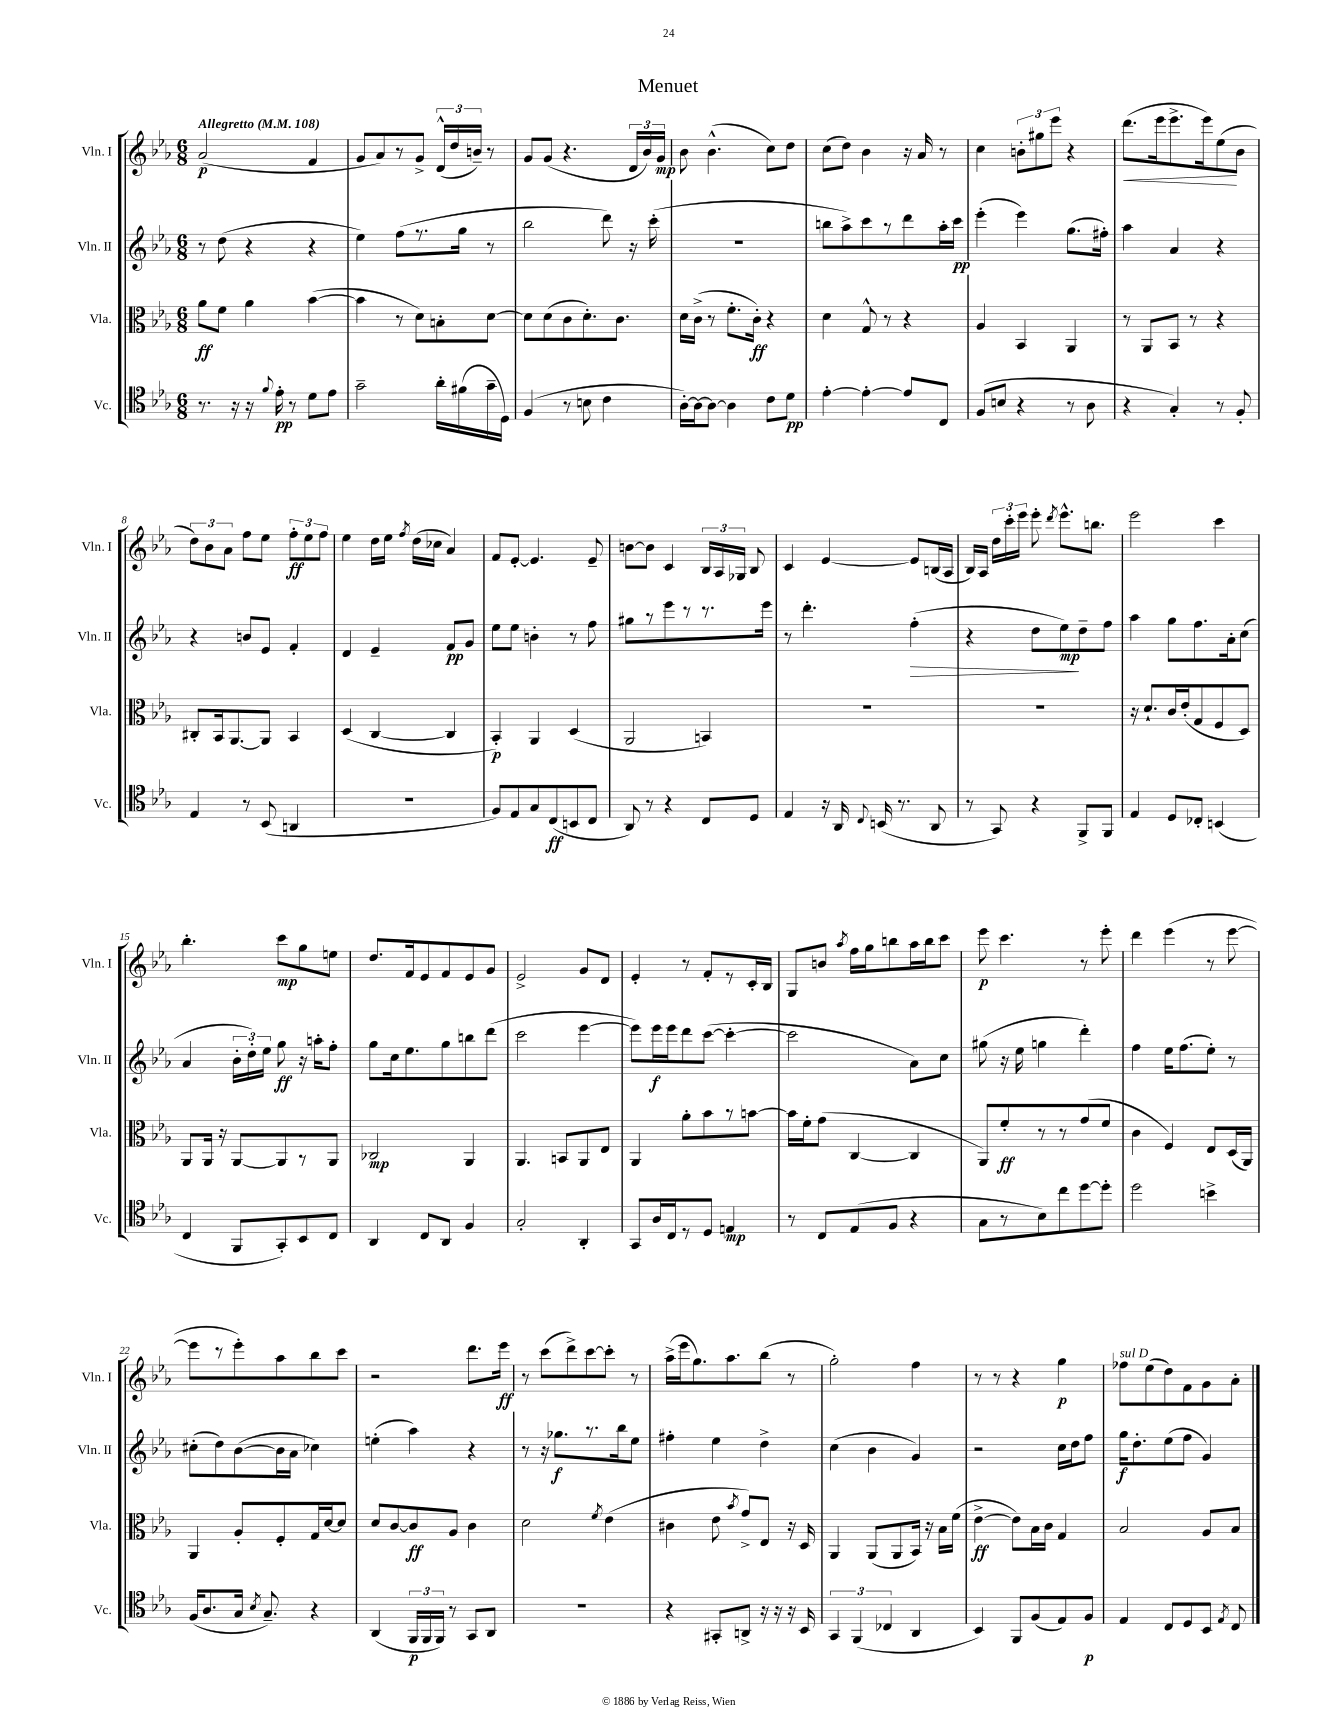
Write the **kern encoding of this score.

**kern	**kern	**kern	**kern
*staff4	*staff3	*staff2	*staff1
*clefC4	*clefC3	*clefG2	*clefG2
*k[b-e-a-]	*k[b-e-a-]	*k[b-e-a-]	*k[b-e-a-]
*M6/8	*M6/8	*M6/8	*M6/8
*MM108	*MM108	*MM108	*MM108
8.r	8a-	8r	(2a-
.	8f	(8dd	.
16r	.	.	.
16r	4a-	4r	.
8qqf	.	.	.
16e-'	.	.	.
8r	.	.	.
8d	([4b-	4r	4f
8e-	.	.	.
=	=	=	=
2g~	4b-]	4ee-)	8g
.	.	.	8a-)
.	8r	(8ff	8r
.	8d)	8.r	8g^
16a-'	8B'	.	(24d^^
.	.	.	24dd
(16f#	.	16gg	.
.	.	.	24b~)
16g~	[8d	8r	8r
16D)	.	.	.
=	=	=	=
(4F	8d]	2bb-	8g
.	(8d	.	(8g
8r	8c	.	4.r
8B	8.d')	.	.
4c	.	8ddd)	.
.	8.c	.	.
.	.	16r	24d
.	.	.	24b-)
.	.	(16ccc'	.
.	.	.	24g
=	=	=	=
[16A-')	16d	2.r	8b-
16A-_	(16c^	.	.
8A-_	8r	.	(4.b-^^
4A-]	8.f'	.	.
.	16c')	.	.
8c	4r	.	8cc)
8d	.	.	8dd
=	=	=	=
[4e-'	4d	8bb	(8cc
.	.	8aa-^)	8dd)
4e-'_	8G^^	8ccc	4b-
.	8r	8r	.
8e-]	4r	8ddd	16r
.	.	.	16a-
8C	.	16aa-'	8r
.	.	16ccc	.
=	=	=	=
(8F	4A-	(4eee-'	4cc
8B	.	.	.
4r	4BB-	4eee-)	12b'
.	.	.	12gg#
.	.	.	12eee-
8r	4AA-	(8.gg	4r
8A-	.	.	.
.	.	16ff#')	.
=	=	=	=
4r	8r	4aa-	(8.ddd
.	8AA-	.	.
.	.	.	16eee-
4G')	8BB-	4a-	8.eee-^
.	8r	.	.
.	.	.	16eee-)
8r	4r	4r	(8ee-
8F'	.	.	8b-
=	=	=	=
4E-	8C#'	4r	12dd)
.	.	.	12b-
.	16BB-	.	.
.	.	.	12a-
.	[8.AA-	.	.
8r	.	8b	8ff
(8BB-	8AA-]	8e-	8ee-
4AA	4BB-	4f'	12ff'
.	.	.	12ee-
.	.	.	12ff
=	=	=	=
2.r	(4D	4d	4ee-
.	[4C	4e-~	16dd
.	.	.	16ee-
.	.	.	8qff
.	.	.	(16dd
.	.	.	16cc-
.	4C]	8f	4a-)
.	.	8g	.
=	=	=	=
8F)	4BB-')	8ee-	8f
8E-	.	8ee-	[8e-'
8G	4AA-	4b'	4.e-]
(8C	.	.	.
8BB	(4D	8r	.
8C	.	8ff	8e-~
=	=	=	=
8AA-)	2AA-	8gg#	[8b
8r	.	8r	8b]
4r	.	8eee-	4c
.	.	8r	.
8C	4BB)	8.r	24B-
.	.	.	24A-
.	.	.	24G-
8D	.	.	8B-
.	.	16eee-	.
=	=	=	=
4E-	2.r	8r	4c
.	.	4.ddd'	.
16r	.	.	[4e-
16AA-	.	.	.
8qqC	.	.	.
(16BB	.	.	.
8.r	.	.	.
.	.	(4ff'	8e-]
8AA-	.	.	(16B
.	.	.	16A-
=	=	=	=
8r	2.r	4r	16B-)
.	.	.	16A-
8GG)	.	.	24dd
.	.	.	24ccc'
.	.	.	24eee-
4r	.	8dd	8eee-'
.	.	.	8qddd
.	.	8ee-)	8.eee-^^
8FF^	.	8dd~	.
.	.	.	8.bb
8FF	.	8ff	.
=	=	=	=
4E-	16r	4aa-	2eee-
.	8.d`	.	.
8D	16c	8gg	.
.	(16e-'	.	.
8C-'	8G	8.ff	.
(4BB	8F	.	4ccc
.	.	16a-'	.
.	8D)	(8cc	.
=	=	=	=
4C	8AA-	4a-	4.bb-'
.	16AA-	.	.
.	16r	.	.
8FF	[8AA-	24b-'	.
.	.	24dd')	.
.	.	24ee-	.
8GG')	8AA-]	8gg	8ccc
8BB-	8r	16r	8gg
.	.	16aa'	.
8C	8AA-	8ff'	8ee
=	=	=	=
4AA-	2C-	8gg	8.dd
.	.	16cc	.
.	.	8.ee-	16f
8C	.	.	8e-
8AA-	.	8gg	8f
4F	4AA-	8bb	8e-
.	.	(8ddd	8g
=	=	=	=
2G'	4.AA-	2ccc	2e-^
.	8BB	.	.
4AA-'	8AA-	[4eee-	8g
.	8E-	.	8d
=	=	=	=
8GG	4AA-	8eee-])	4e-'
16A-	.	16eee-	.
16C	.	16eee-	.
8r	8a-'	8ddd	8r
8D	8b-	([8ccc	8f'
4E	8r	4ccc'_	8r
.	[8b	.	16c'
.	.	.	16B-
=	=	=	=
8r	16b]	2ccc]	8G
.	16f'	.	.
8C	(8g	.	8b
.	.	.	8qaa-
(8E-	[4C	.	16ff
.	.	.	16gg
8F	.	.	8bb
4r	4C]	8a-)	16aa-
.	.	.	16bb
.	.	8cc	8ccc
=	=	=	=
8G	8AA-)	(8gg#	8eee-
8r	8f'	16r	4.ccc
.	.	16ee-	.
8B-)	8r	4gg	.
8cc	8r	.	.
[8dd	(8g	4ddd')	8r
8dd']	8f	.	8eee-'
=	=	=	=
2dd	4c	4ff	4ddd
.	4F)	16ee-	(4eee-
.	.	(8.ff	.
4b^	8E-	8ee-')	8r
.	(16D	8r	[8eee-
.	16AA-)	.	.
=	=	=	=
(16F	4AA-	(8cc#'	8eee-]
8.A-	.	.	.
.	.	8dd)	8r
16G	8A-'	([8b-	8eee-')
8qB-	.	.	.
8.G~)	.	.	.
.	8F'	16b-]	8aa-
.	.	16a-	.
4r	16G	4cc-)	8bb-
.	[16d	.	.
.	8d]	.	8ccc
=	=	=	=
(4AA-	8d	(4ee'	2r
.	[8c	.	.
24FF	8c]	4aa-)	.
24FF	.	.	.
24FF)	.	.	.
8r	8A-	.	.
8GG	4c	4r	8.ddd
8AA-	.	.	.
.	.	.	16eee-
=	=	=	=
2.r	2d	8r	8r
.	.	16r	(8ccc
.	.	8.gg-	.
.	.	.	8ddd^)
.	.	8.r	[8ccc
.	8qf	.	.
.	(4e-	.	8ccc']
.	.	16bb-	.
.	.	8ee-	8r
=	=	=	=
4r	4c#	4ff#'	(16aa-^
.	.	.	16eee-
.	.	.	8.gg)
8GG#'	8e-	4ee-	.
.	.	.	8.aa-
.	8qb-	.	.
8AA^	8g^)	.	.
16r	8E-	4dd^	(8bb-
16r	.	.	.
16r	16r	.	8r
16BB-	16D	.	.
=	=	=	=
6GG	4AA-	(4cc	2gg')
(6FF	.	.	.
.	(8AA-	4b-	.
6C-	.	.	.
.	8AA-	.	.
4AA-	16BB-)	4g)	4ff
.	16r	.	.
.	16B-	.	.
.	(16f	.	.
=	=	=	=
4BB-)	[4e-^	2r	8r
.	.	.	8r
8FF	8e-])	.	4r
(8F	16B-	.	.
.	16c	.	.
8E-)	4G	16cc	4gg
.	.	16dd	.
8F	.	8ff	.
=	=	=	=
4E-	2B-	16gg	8ff-
.	.	8.dd'	.
.	.	.	(8ee-
8C	.	(8ee-	8dd)
8D	.	8ff	8f
8BB-	8A-	4g)	8g
8qE-	.	.	.
8C	8B-	.	8a-'
==	==	==	==
*-	*-	*-	*-
